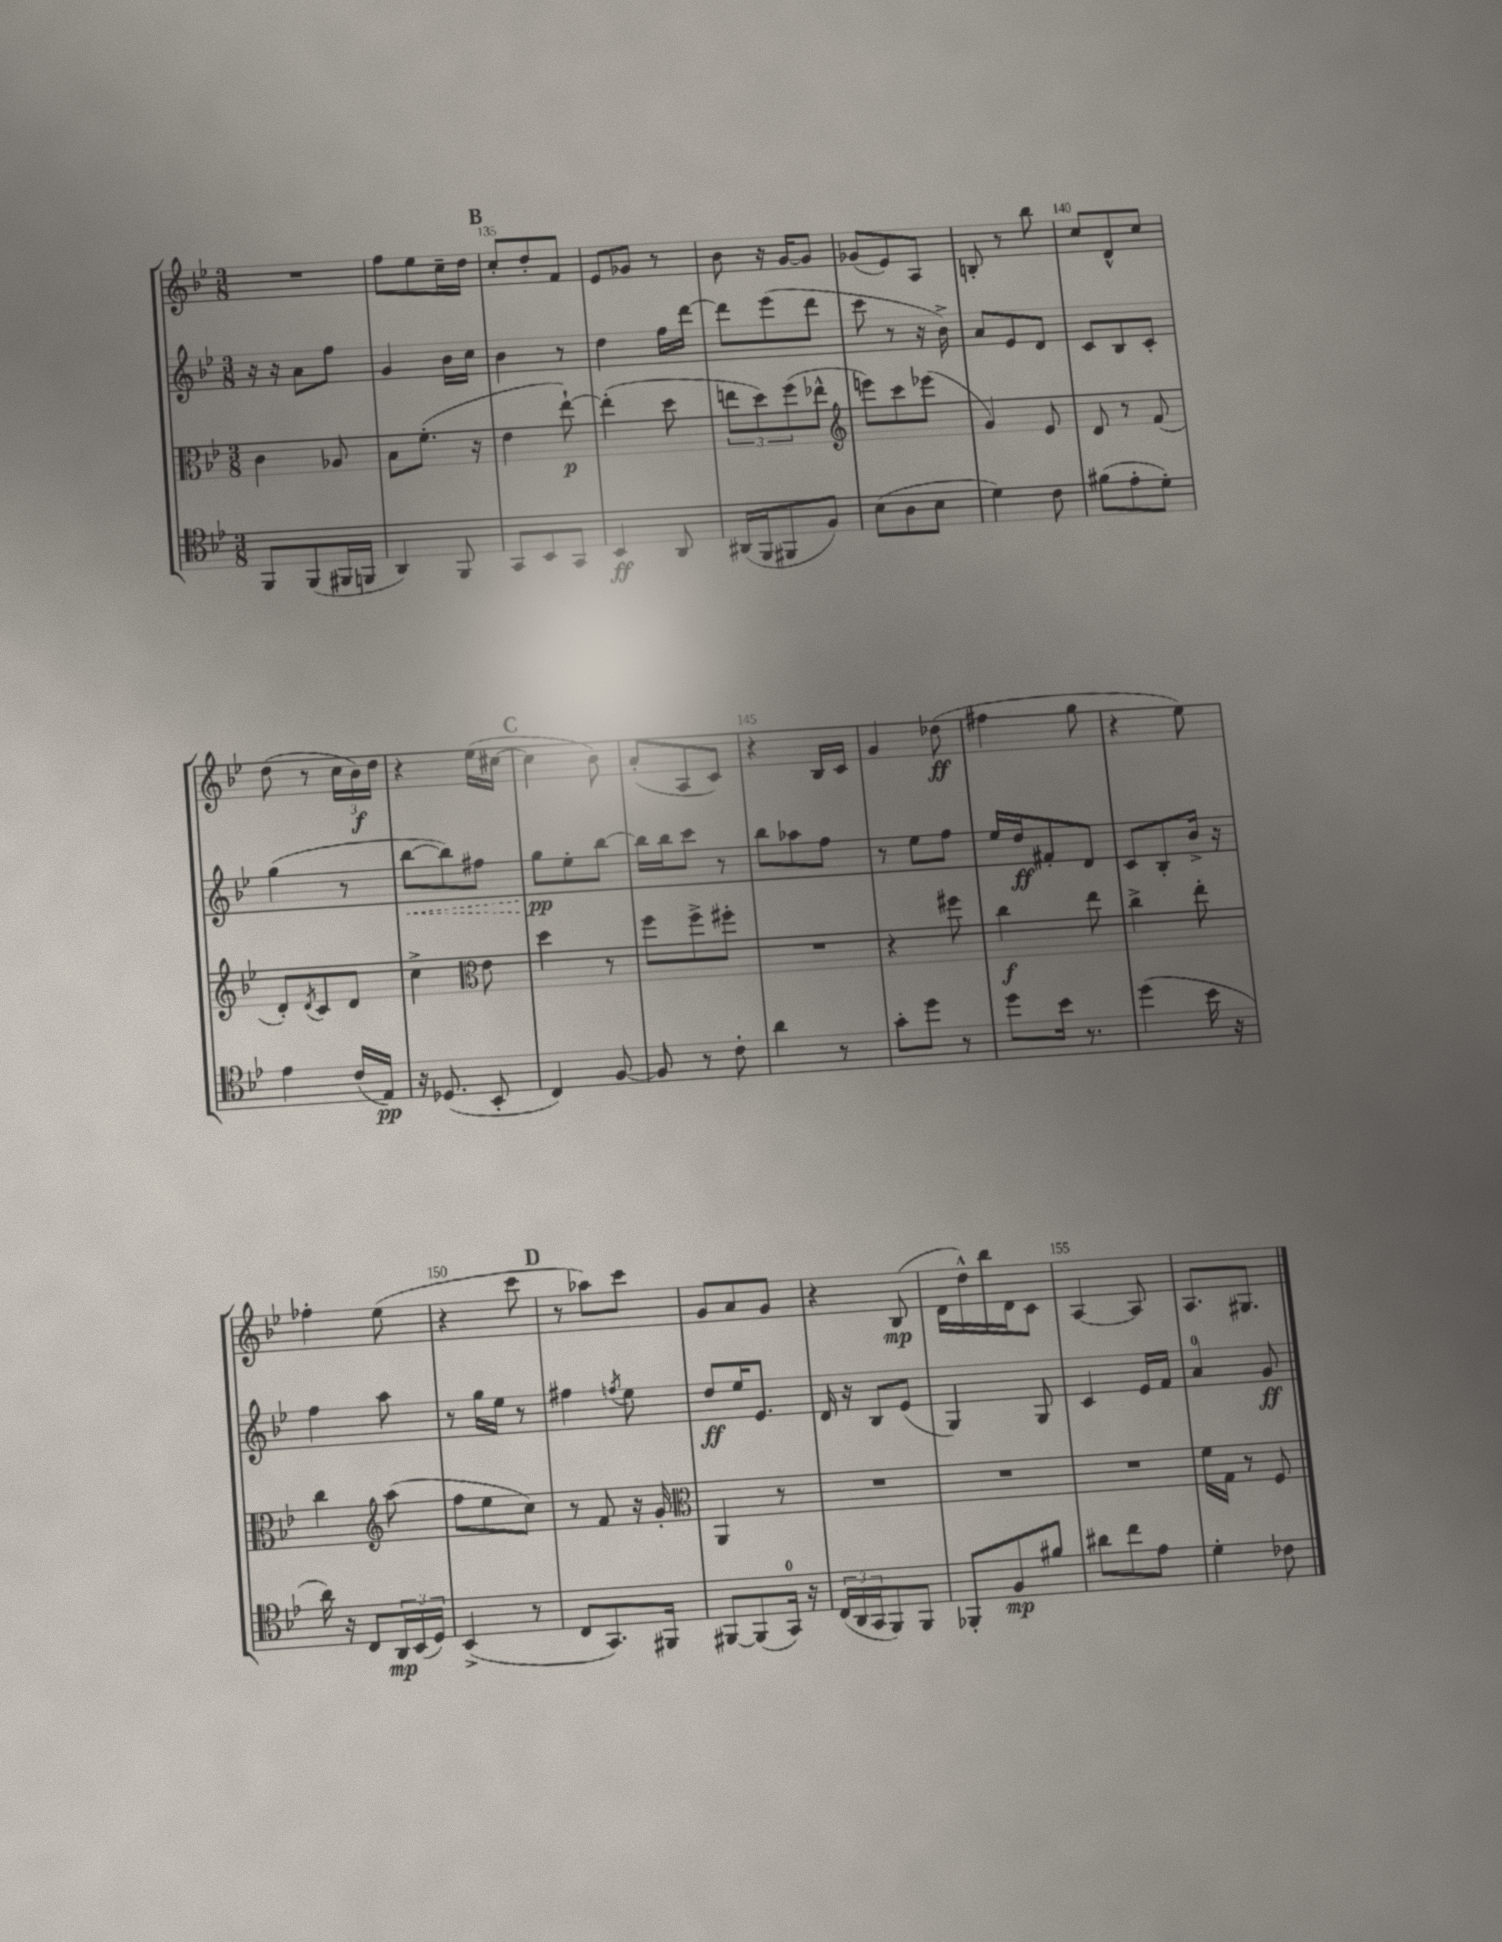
<<
\new StaffGroup <<
\new Staff = "s0" {
    \clef treble \key bes \major \numericTimeSignature \time 3/8
    R4. |
    f''8 ees''8 c''16-- d''16 |
    \mark \markup { \bold "B" } c''8-. d''8-. f'8 |
    ees'8 ges'8 r8 |
    bes'8 r16 g'16~ g'8 |
    ges'8( ees'8) a8 |
    b8-. r8 bes''8 |
    c''8 d'8-^ c''8 |
    d''8( r8 \tuplet 3/2 { c''16 bes'16\f) d''16 } |
    r4 ees''16( cis''16~ |
    \mark \markup { \bold "C" } cis''4 bes'8) |
    a'8-.( a8 c'8) |
    r4 bes16 c'16 |
    g'4 des''8\ff( |
    fis''4 g''8 |
    r4 ees''8) |
    fes''4-. ees''8( |
    r4 c'''8 |
    \mark \markup { \bold "D" } r8 aes''8) c'''8 |
    g'8 a'8 g'8 |
    r4 bes8\mp( |
    d'16 d''16-^) bes''16 d'16 c'8 |
    a4~ a8 |
    a8. gis8. \bar "|." |
}
\new Staff = "s1" {
    \clef treble \key bes \major \numericTimeSignature \time 3/8
    r16 r16 a'8 f''8 |
    g'4 bes'16 c''16 |
    \mark \markup { \bold "B" } bes'4 r8 |
    d''4 f''16 d'''16~ |
    d'''8 ees'''8( d'''8 |
    c'''8 r8 r16 bes'16->) |
    a'8 ees'8 d'8 |
    c'8 bes8 c'8-. |
    g''4( r8 |
    \once \override Hairpin.style = #'dashed-line bes''8~\< bes''8) fis''8 |
    \mark \markup { \bold "C" } g''8\pp\! ees''8-. bes''8~ |
    bes''16 bes''16 c'''8 r8 |
    bes''8 aes''8 f''8 |
    r8 ees''8 f''8 |
    ees''16 d''16\ff fis'8-. d'8 |
    c'8 bes8-. bes'16-> r16 |
    f''4 a''8 |
    r8 g''16 ees''16 r8 |
    \mark \markup { \bold "D" } fis''4 \acciaccatura { f''8 } ees''8 |
    d''8\ff ees''16 ees'8. |
    d'16 r16 bes8 ees'8( |
    g4) g8 |
    c'4 ees'16 f'16 |
    a'4-0 g'8\ff \bar "|." |
}
\new Staff = "s2" {
    \clef alto \key bes \major \numericTimeSignature \time 3/8
    c'4 aes8 |
    bes8 f'8.-.( r16 |
    \mark \markup { \bold "B" } ees'4 ees''8~-!\p) |
    ees''4-.( d''8 |
    \tuplet 3/2 { e''8 d''8) f''8( } ees''8-^ |
    \clef treble e'''8) c'''8 ees'''8( |
    g'4) ees'8 |
    d'8 r8 f'8( |
    d'8-.) \acciaccatura { d'8 } c'8 d'8 |
    c''4-> \clef alto ees'8 |
    \mark \markup { \bold "C" } d''4 r8 |
    f''8 f''8-> fis''8-. |
    R4. |
    r4 fis''8 |
    c''4\f ees''8 |
    c''4-> ees''8-. |
    c''4 \clef treble a''8( |
    f''8 ees''8 c''8) |
    \mark \markup { \bold "D" } r8 f'8 r16 g'16-. |
    \clef alto a,4 r8 |
    R4. |
    R4. |
    R4. |
    f'16 g16 r8 f8 \bar "|." |
}
\new Staff = "s3" {
    \clef tenor \key bes \major \numericTimeSignature \time 3/8
    f,8 f,8( fis,16 f,16 |
    a,4) f,8 |
    \mark \markup { \bold "B" } g,8 bes,8 g,8 |
    bes,4\ff a,8 |
    ais,16( f,16 fis,8 f8) |
    bes8( a8 bes8 |
    d'4) c'8 |
    fis'8( ees'8-. d'8-.) |
    ees'4 c'16( ees16\pp) |
    r16 des8.( bes,8-. |
    \mark \markup { \bold "C" } c4) f8~ |
    f8 r8 c'8-. |
    a'4 r8 |
    g'8-. d''8 r8 |
    d''8 bes'16 r8. |
    d''4( bes'16 r16 |
    a'16) r16 c8 \tuplet 3/2 { a,16\mp bes,16( d16) } |
    bes,4->( r8 |
    \mark \markup { \bold "D" } c8 g,8.) fis,16 |
    fis,8~ fis,8( g,16-0) r16 |
    \tuplet 3/2 { c16( a,16 g,16 } f,8) f,8 |
    fes,8-. f8\mp fis'8 |
    ais'8 c''8 ees'8 |
    d'4-. ces'8 \bar "|." |
}
>>
>>
\layout { \context { \Score currentBarNumber = #133 \override BarNumber.break-visibility = ##(#f #t #t) barNumberVisibility = #(every-nth-bar-number-visible 5) } }
